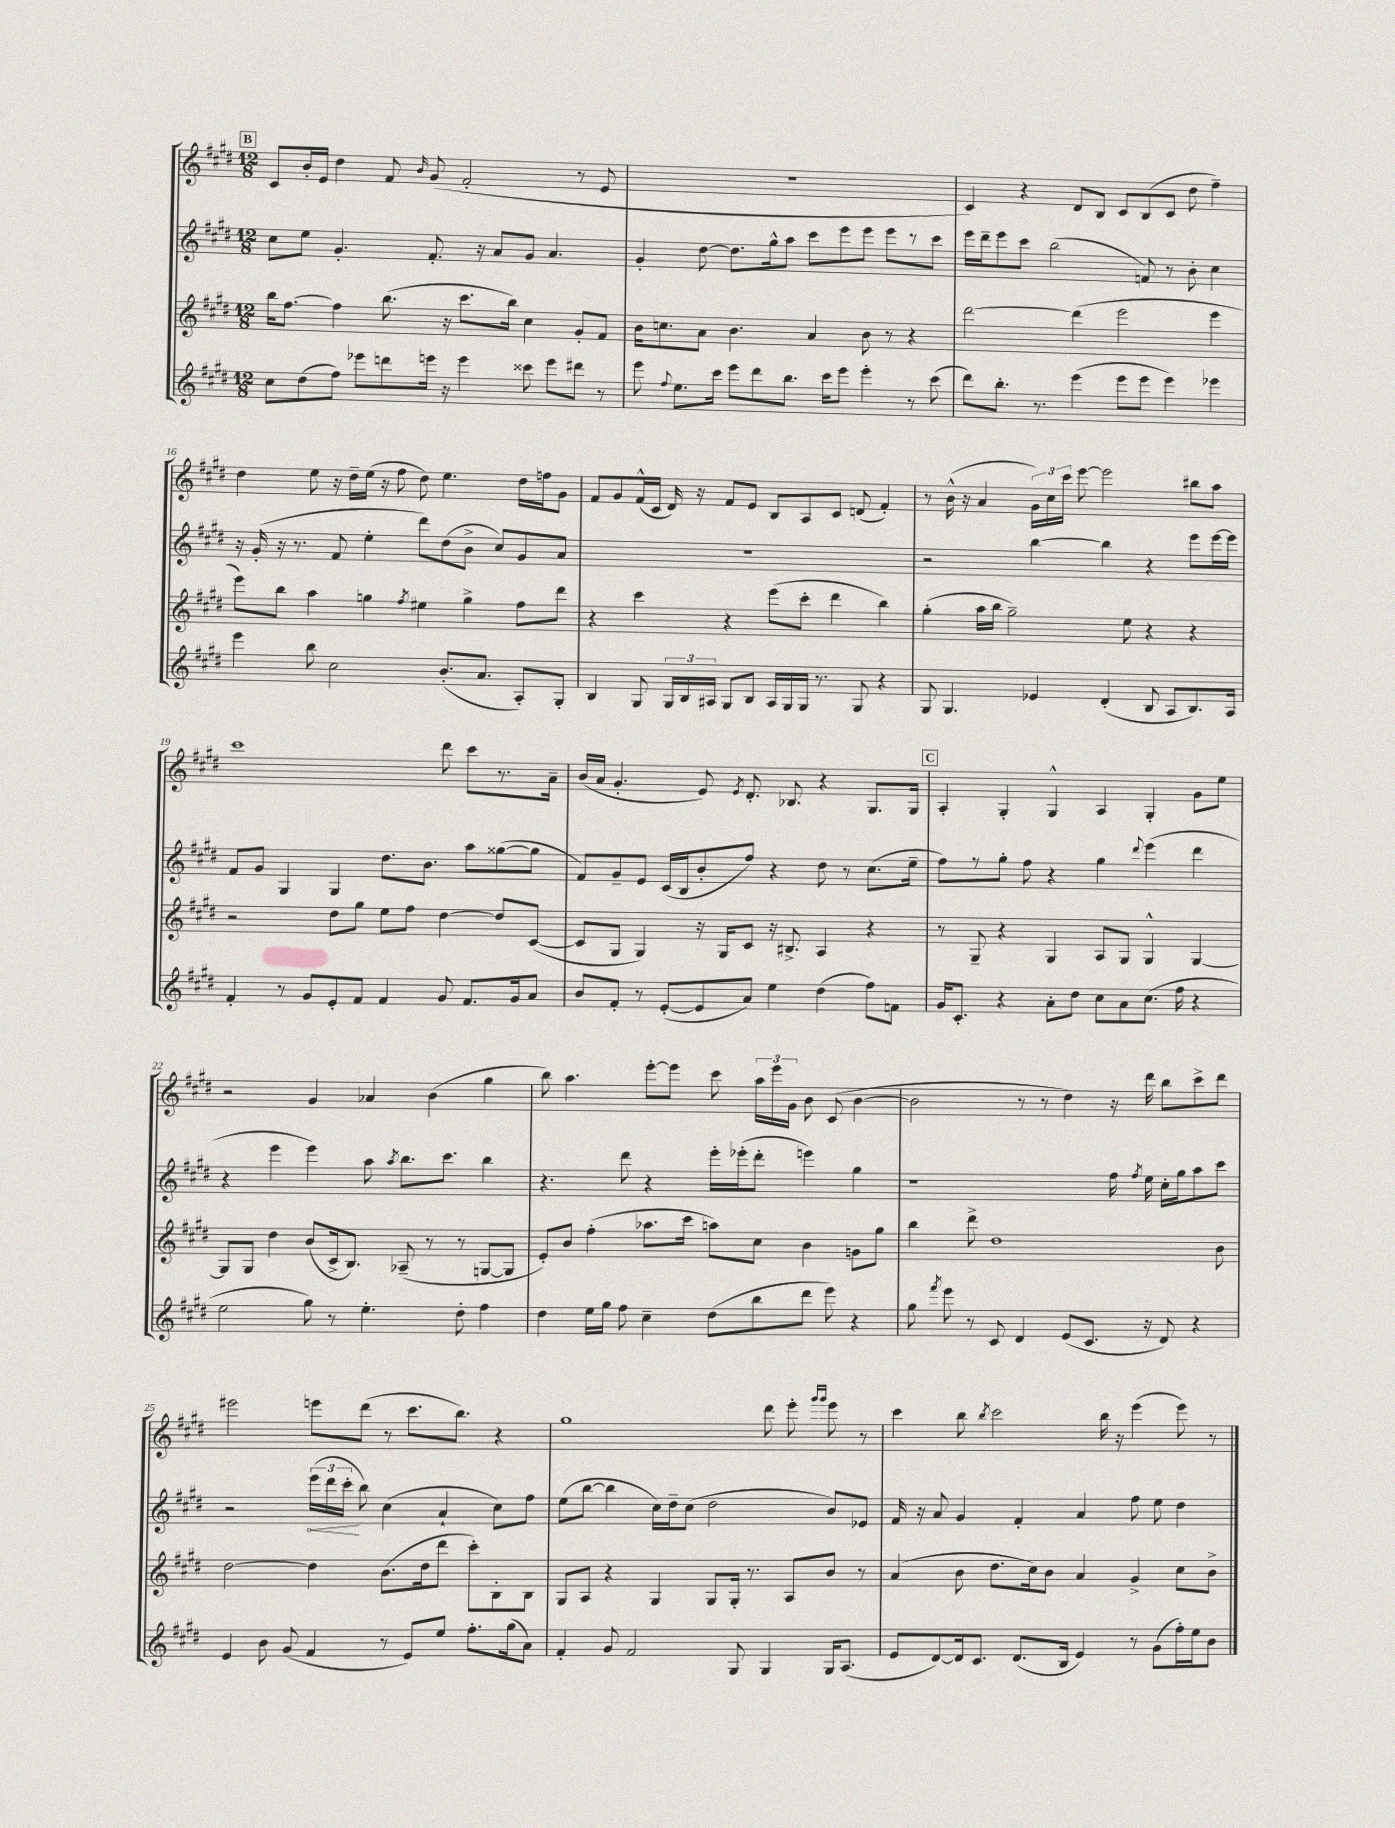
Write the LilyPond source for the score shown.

<<
\new StaffGroup <<
\new Staff = "s0" {
    \clef treble \key e \major \numericTimeSignature \time 12/8
    \autoBeamOff \mark \markup { \box "B" } cis'8[ b'16-. e'16] dis''4 fis'8 \grace { b'16 } gis'8( fis'2-. r8 e'8 |
    R1. |
    cis'4) r4 dis'8[ b8] cis'8[ b8( cis'8] dis''8 fis''4--) |
    dis''4 e''8 r16 dis''16[-- e''16]( r16 fis''8 dis''8) e''4. dis''16[ f''16 gis'8] |
    fis'8[ gis'8 fis'16-^( cis'16] dis'16) r16 fis'8[ e'8] b8[ a8 cis'8] d'8( fis'4-.) |
    r8 b'16-^( r16 a'4 \tuplet 3/2 { gis'16[) cis''16 cis'''16] } e'''8~ e'''2 bis''8[ a''8] |
    cis'''1 dis'''8 cis'''8[ r8. a'16]-- |
    b'16[( a'16] gis'4.-. e'8) \acciaccatura { e'8 } dis'8.-. bes8. r4 gis8.[ gis16] |
    \mark \markup { \box "C" } a4-. gis4-. gis4-^ a4 gis4-. gis'8[ e''8] |
    r2 gis'4 aes'4 b'4( gis''4 |
    b''8) a''4. e'''8[~-. e'''8] cis'''8 \tuplet 3/2 { a''16[ e'''16 gis'16] } b'8 cis'8( b'4~ |
    b'2 r8 r8 dis''4) r16 dis'''16 b''8[ cis'''8-> dis'''8] |
    eis'''2 e'''8[ dis'''8]( r8 cis'''8.[ b''8.]) r4 |
    gis''1 dis'''8 e'''8-. \grace { gis'''16[ gis'''16] } e'''8 r8 |
    cis'''4 b''8 \acciaccatura { b''8 } cis'''2 b''16 r16 e'''4( e'''8) r8 \bar "|." |
}
\new Staff = "s1" {
    \clef treble \key e \major \numericTimeSignature \time 12/8
    \autoBeamOff \mark \markup { \box "B" } cis''8[ e''8] gis'4.-. fis'8.-. r16 a'8[ gis'8] a'4. |
    gis'4-. dis''8~ dis''8.[ gis''16-^ a''8] cis'''8[ e'''8 e'''8] e'''8[ r8 cis'''8] |
    e'''16[ dis'''16-- e'''8 cis'''8] b''2( f'8) r8 b'8-. cis''4 |
    r16 gis'16-.( r16 r8. fis'8 e''4-. dis'''8[) dis''8( b'8]-> cis''8[) gis'8 a'8] |
    R1. |
    r2 b''4~ b''4 r4 e'''8[ e'''16~ e'''16] |
    fis'8[ gis'8] gis4 gis4 dis''8.[ b'8.] a''8[ gisis''8~( gisis''8] |
    fis'8[) gis'8-- e'8] cis'16[( b16 b'8-. fis''8]) r4 dis''8 r8 cis''8.[( e''16]-- |
    \mark \markup { \box "C" } fis''8[) r8 gis''8]-. fis''8 r4 gis''4 \appoggiatura { dis'''8 } e'''4( dis'''4 |
    r4 e'''4 e'''4) a''8 \acciaccatura { a''8 } b''8.[ cis'''8.] b''4 |
    r4. dis'''8 r4 e'''16[-. ees'''16-.( dis'''8]-. e'''4) gis''4 |
    r1 fis''16 \acciaccatura { fis''8 } e''16 cis''16[-. gis''16 a''8 cis'''8] |
    r2 \tuplet 3/2 { \once \override Hairpin.circled-tip = ##t e'''16[\<( dis'''16 cis'''16]-.\! } b''8) cis''4( a'4-! cis''8[) fis''8] |
    e''8[( b''8]~ b''4 cis''16[) dis''16-- cis''8]( dis''2 b'8[) ees'8] |
    fis'16 r16 a'8 gis'4 fis'4-. a'4 fis''8 e''8 dis''4 \bar "|." |
}
\new Staff = "s2" {
    \clef treble \key e \major \numericTimeSignature \time 12/8
    \autoBeamOff \mark \markup { \box "B" } b''16[ fis''8.]~ fis''4 b''8.( r16 cis'''8.[ b''16]) cis''4 gis'8[-. fis'8] |
    b'16[ c''8. a'8] b'4. a'4 b'8 r8 r4 |
    dis'''2~ dis'''4( e'''2 e'''4 |
    e'''8[) b''8] a''4 g''4 \acciaccatura { fis''8 } eis''4 g''4-> fis''8[ dis'''8] |
    r4 cis'''4 r4 e'''8[( cis'''8]-. dis'''4 b''4) |
    gis''4-.( a''16[ b''16] gis''2--) e''8 r4 r4 |
    r2 dis''8[ gis''8] e''8[ fis''8] dis''4~ dis''8[ cis'8]~( |
    cis'8[ gis8] gis4) r16 gis16[ cis'8] r16 bis8.-> a4 r4 |
    \mark \markup { \box "C" } r8 gis8-- r4 gis4 a8[ gis8] gis4-^ gis4~ |
    gis8[ gis8] dis''4 b'8[( cis'16-> b8.]) aes8--( r8 r8 g8[~ g8] |
    e'8[-.) b'8] fis''4-.( aes''8.[ cis'''16] a''8[) cis''8] b'4 g'8[ gis''8] |
    b''4 dis'''8-> dis''1 b'8 |
    dis''2~ dis''4 b'8.[( dis''16 dis'''8] cis'''8[-.) b8-. b8] |
    gis8[ a8] r4 gis4 gis8[ gis16]-. r8. a8[ b'8] r8 |
    a'4( b'8 dis''8.[ cis''16) b'8] a'4 gis'4-> cis''8[ b'8]-> \bar "|." |
}
\new Staff = "s3" {
    \clef treble \key e \major \numericTimeSignature \time 12/8
    \autoBeamOff \mark \markup { \box "B" } cis''8[ dis''8( fis''8]) ees'''8[ d'''8 e'''16] r16 e'''4 cisis'''8 e'''8[ dis'''8] r8 |
    e'''8 \appoggiatura { fis''8 } e''8.[ cis'''16] e'''8[ dis'''8 b''8.] cis'''16[ e'''8] e'''4-. r8 cis'''8( |
    dis'''8[) b''8.]-. r8. e'''4( e'''8[ e'''8] e'''4) ees'''4 |
    e'''4 b''8 cis''2 b'8.[-.( a'8.] a8[-.) gis8]-. |
    b4 gis8 \tuplet 3/2 { gis16[ b16 ais16] } gis8[ b8] ais16[ gis16 gis16] r8. gis8 r4 |
    gis8 gis4. ees'4 dis'4-.( b8 a8[ b8.) a16] |
    fis'4-. r8 gis'8[ e'8-. fis'8] fis'4 gis'8 fis'8.[ gis'16 a'8] |
    b'8[ fis'8]-. r8 e'8[~-.( e'8 a'8]) e''4 dis''4( fis''8[) f'8] |
    \mark \markup { \box "C" } gis'16[ cis'8.]-. r4 a'8[-. dis''8] cis''8[ a'8 cis''8.]( fis''16 r4 |
    e''2 gis''8) r8 e''4.-. dis''8-. fis''4 |
    dis''4 e''16[ gis''16] fis''8 cis''4-- dis''8[( b''8 dis'''8] e'''8) r4 |
    gis''8 \acciaccatura { fis'''8 } e'''8 r8 cis'8 dis'4 e'8[( cis'8.] r16 dis'8) r4 |
    e'4 b'8 gis'8( fis'4 r8 e'8[) e''8] fis''8.[-. gis''16( a'8]) |
    fis'4-. gis'8 fis'2 gis8 gis4 gis16[ a8.]( |
    e'8[ dis'8~) dis'16 cis'8.] dis'8.[( b16] e'4) r8 gis'8[( fis''16-.) e''16 b'8] \bar "|." |
}
>>
>>
\layout { \context { \Score currentBarNumber = #13 } }
